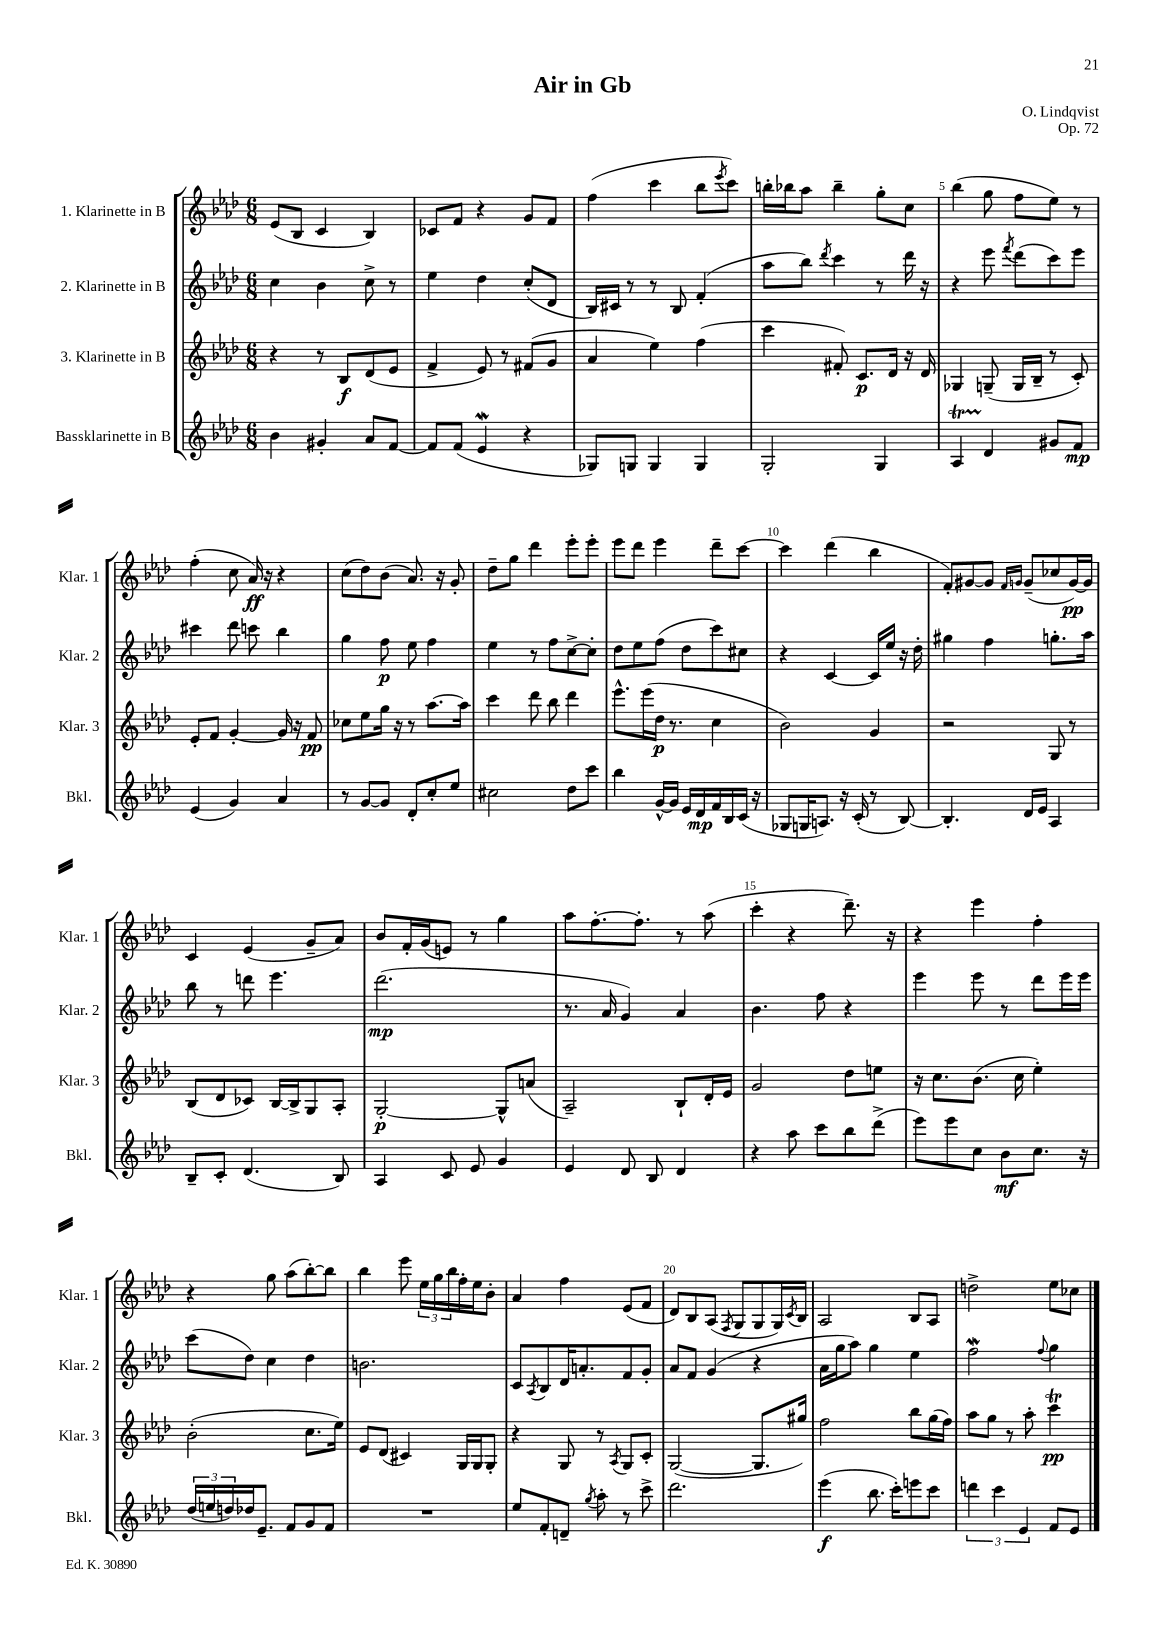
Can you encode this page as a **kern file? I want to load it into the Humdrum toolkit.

**kern	**kern	**kern	**kern
*staff4	*staff3	*staff2	*staff1
*clefG2	*clefG2	*clefG2	*clefG2
*k[b-e-a-d-]	*k[b-e-a-d-]	*k[b-e-a-d-]	*k[b-e-a-d-]
*M6/8	*M6/8	*M6/8	*M6/8
4b-	4r	4cc	(8e-
.	.	.	8B-
4g#'	8r	4b-	4c
.	8B-	.	.
8a-	(8d-	8cc^	4B-)
[8f	8e-	8r	.
=	=	=	=
8f]	4f^	4ee-	8c-
(8f	.	.	8f
4e-	8e-)	4dd-	4r
.	8r	.	.
4r	(8f#	(8cc'	8g
.	8g	8d-	8f
=	=	=	=
8G-)	4a-	16B-)	(4ff
.	.	16c#	.
8G	.	8r	.
4G	4ee-)	8r	4ccc
.	.	8B-	.
4G	(4ff	(4f'	8bb-
.	.	.	8qeee-
.	.	.	8ccc)
=	=	=	=
2G'	4ccc	8aa-	16bb'
.	.	.	16bb-
.	.	8bb-)	8aa-
.	.	8qddd-	.
.	8f#')	4ccc	4bb-~
.	8.c	.	.
4G	.	8r	8gg'
.	16d-	.	.
.	16r	16ddd-	8cc
.	16d-	16r	.
=	=	=	=
4A-	4G-	4r	(4bb-
4d-	(8G~	8eee-	8gg
.	.	8qfff	.
.	16G	(8ddd-	8ff
.	16B-~	.	.
8g#	8r	8ccc)	8ee-)
8f	8c')	8eee-	8r
=	=	=	=
(4e-	8e-'	4ccc#	(4ff'
.	8f	.	.
4g)	[4g'	8ddd-	8cc
.	.	8ccc	16a-)
.	.	.	16r
4a-	16g]	4bb-	4r
.	16r	.	.
.	8f	.	.
=	=	=	=
8r	8cc-	4gg	(8cc
[8g	8ee-	.	8dd-)
8g]	16gg	8ff	(8b-
.	16r	.	.
8d-'	8r	8ee-	8.a-)
8cc'	[8.aa-	4ff	.
.	.	.	16r
8ee-	.	.	8g'
.	16aa-]	.	.
=	=	=	=
2cc#	4ccc	4ee-	8dd-~
.	.	.	8gg
.	8ddd-	8r	4ddd-
.	8bb-	8ff	.
8dd-	4ddd-	[8cc^	8eee-'
8ccc	.	8cc']	8eee-'
=	=	=	=
4bb-	8.eee-^^	8dd-	8eee-
.	.	8ee-	8ddd-
.	(16eee-	.	.
[16g^^	16dd-	(8ff	4eee-
16g]	8.r	.	.
16e-	.	8dd-	.
16d-	.	.	.
16f	4cc	8ccc)	8ddd-~
16B-	.	.	.
(16c	.	8cc#	[8ccc
16r	.	.	.
=	=	=	=
8G-	2b-)	4r	4ccc]
16G	.	.	.
8.A)	.	.	.
.	.	[4c	(4ddd-
16r	.	.	.
(16c'	.	.	.
8r	4g	16c]	4bb-
.	.	16ee-	.
[8B-)	.	16r	.
.	.	16dd-'	.
=	=	=	=
4.B-']	2r	4gg#	8f')
.	.	.	[8g#
.	.	4ff	8g#]
.	.	.	16qqf
.	.	.	16qqg
16d-	.	.	(8g~
16e-	.	.	.
4A-	8G	8.gg'	8cc-
.	8r	.	[16g)
.	.	16aa-	16g]
=	=	=	=
8B-~	(8B-	8bb-	4c
8c'	8d-	8r	.
(4.d-	8c-)	8ddd	(4e-
.	[16B-	4.eee-	.
.	16B-^]	.	.
.	8G	.	8g~
8B-)	8A-'	.	8a-)
=	=	=	=
4A-	[2G'	(2.ddd-	8b-
.	.	.	16f'
.	.	.	(16g
8c	.	.	8e)
8e-	.	.	8r
4g	8G^^]	.	4gg
.	(8a	.	.
=	=	=	=
4e-	2A-~)	8.r	8aa-
.	.	.	[8.ff'
.	.	16a-	.
8d-	.	4g)	.
.	.	.	8.ff']
8B-	.	.	.
4d-	8B-`	4a-	8r
.	16d-'	.	(8aa-
.	16e-	.	.
=	=	=	=
4r	2g	4.b-	4ccc'
8aa-	.	.	4r
8ccc	.	8ff	.
8bb-	8dd-	4r	8.ddd-~)
(8ddd-^	8ee	.	.
.	.	.	16r
=	=	=	=
8eee-)	16r	4eee-	4r
.	8.cc	.	.
8eee-	.	.	.
8cc	(8.b-	8eee-	4eee-
8b-	.	8r	.
.	16cc	.	.
8.cc	4ee-')	8ddd-	4ff'
.	.	16eee-	.
16r	.	16eee-	.
=	=	=	=
(24dd-	(2b-'	(8ccc	4r
24ee	.	.	.
24dd)	.	.	.
16dd-	.	8dd-)	.
8.e-~	.	.	.
.	.	4cc	8gg
8f	.	.	(8aa-
8g	8.cc	4dd-	[8bb-')
8f	.	.	8bb-]
.	16ee-)	.	.
=	=	=	=
2.r	8e-	2.b	4bb-
.	(8d-	.	.
.	4c#)	.	8eee-
.	.	.	24ee-
.	.	.	24gg
.	.	.	24bb-
.	16G	.	16ff'
.	16G	.	16ee-
.	8G'	.	8b-'
=	=	=	=
8ee-	4r	8c	4a-
.	.	8qA-	.
8f'	.	8B-	.
8d~	8G	16d-	4ff
.	.	8.a'	.
8qgg	.	.	.
8aa-'	8r	.	.
.	8qA-	.	.
8r	8G	8f	(8e-
8ccc^	8c'	8g'	8f
=	=	=	=
2.ddd-	([2G	8a-	8d-)
.	.	8f	8B-
.	.	(4g	(8A-
.	.	.	8qF
.	.	.	8G
.	8.G]	4r	8G
.	.	.	16G)
.	.	.	8qc
.	16gg#)	.	16B-
=	=	=	=
(4eee-	2ff	16a-	2A-
.	.	16gg	.
.	.	8aa-)	.
8.bb-	.	4gg	.
16ccc')	.	.	.
8eee	8bb-	4ee-	8B-
8ccc	(16gg	.	8A-
.	16ff)	.	.
=	=	=	=
6ddd	8aa-	2ff	2dd^
.	8gg	.	.
6ccc	.	.	.
.	8r	.	.
6e-	.	.	.
.	8aa-'	.	.
.	.	8qqff	.
8f	4ccc	4gg	8ee-
8e-	.	.	8cc-
==	==	==	==
*-	*-	*-	*-
